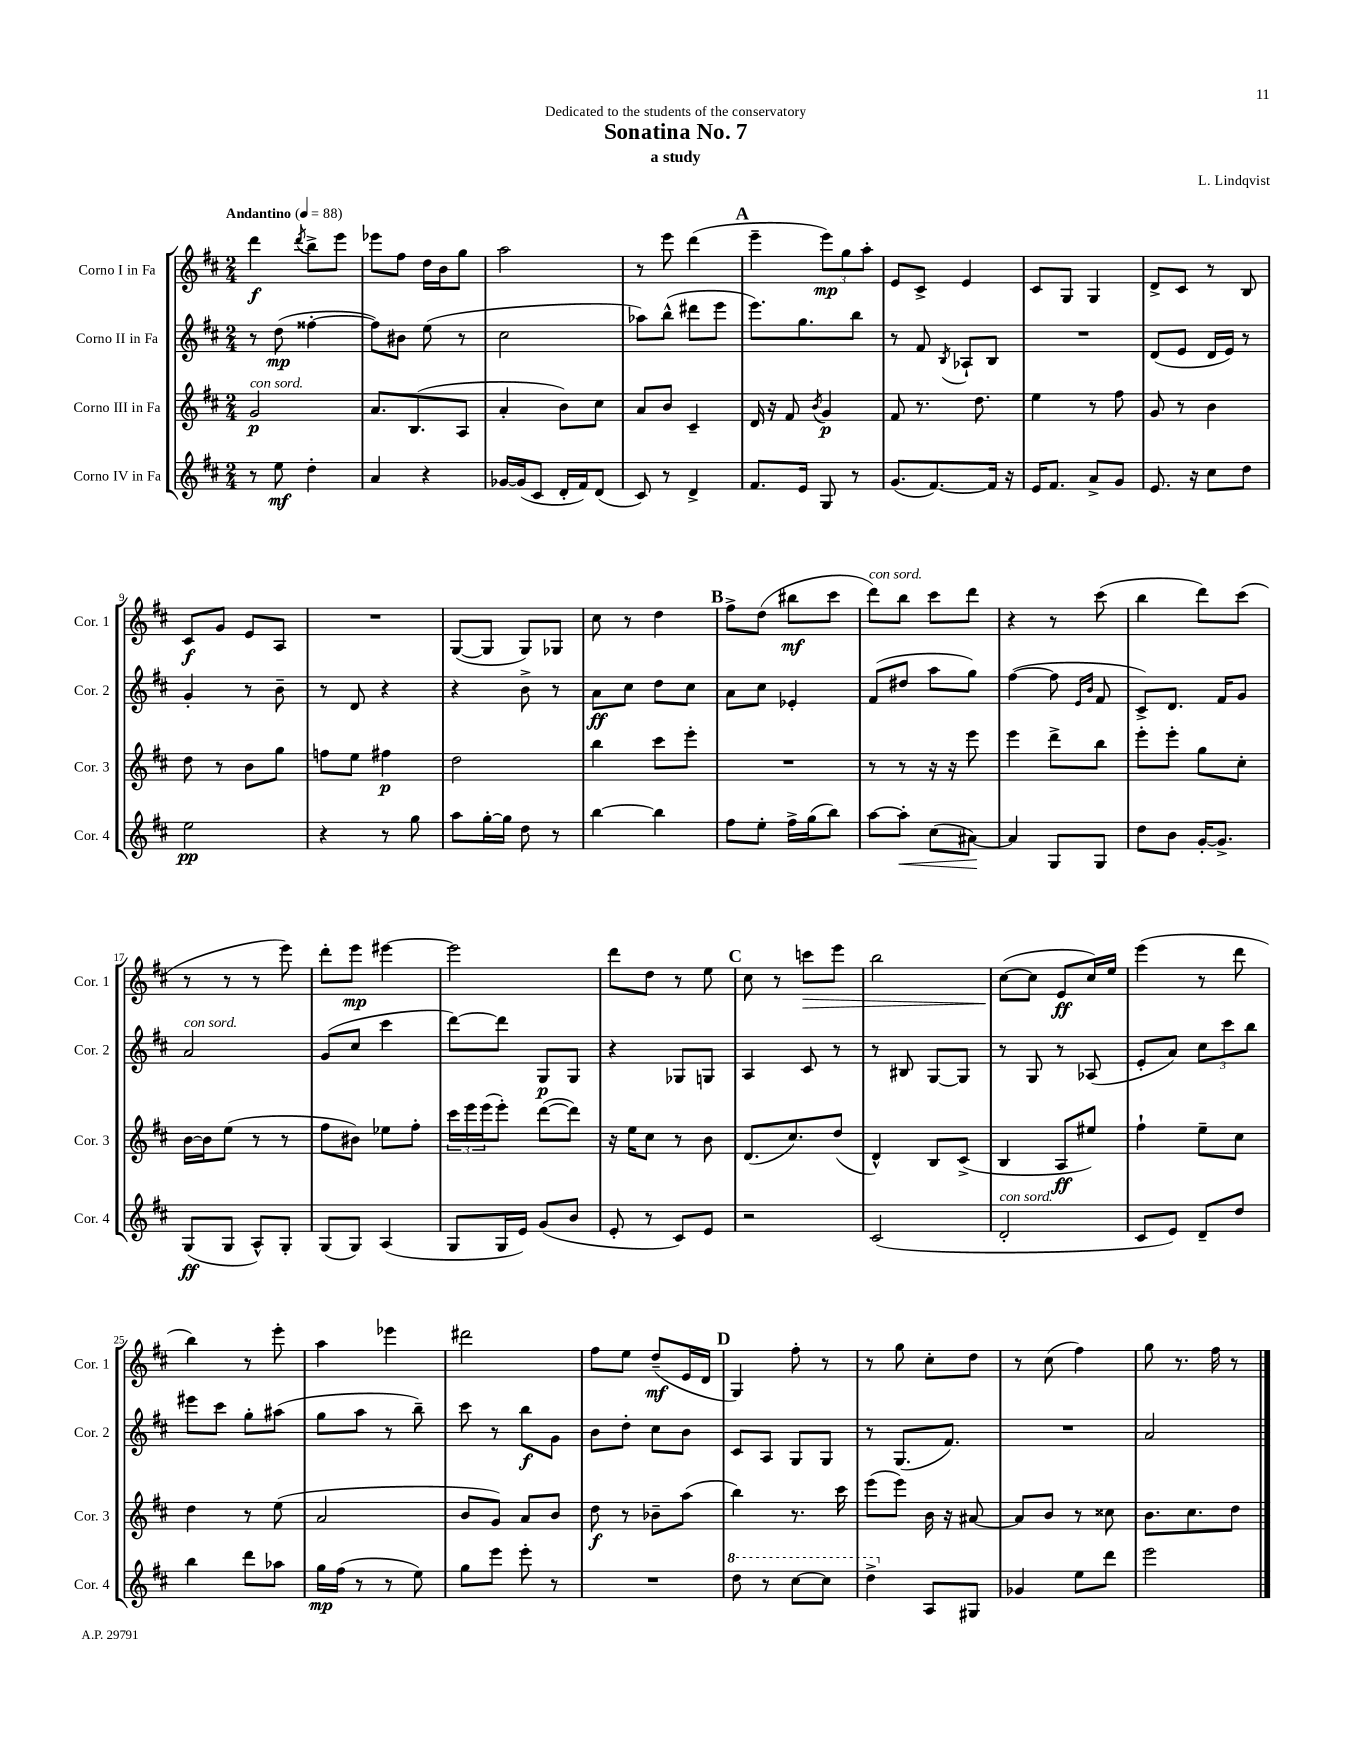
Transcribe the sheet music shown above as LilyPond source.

\header { title = "Sonatina No. 7" composer = "L. Lindqvist" subtitle = "a study" dedication = "Dedicated to the students of the conservatory" }
<<
\new StaffGroup <<
\new Staff = "s0" \with { instrumentName = "Corno I in Fa" shortInstrumentName = "Cor. 1" } {
    \clef treble \key d \major \numericTimeSignature \time 2/4 \tempo "Andantino" 4 = 88
    d'''4\f \acciaccatura { d'''8 } b''8-> e'''8 |
    ees'''8 fis''8 d''16 b'16 g''8 |
    a''2 |
    r8 e'''8 d'''4( |
    \mark \markup { \bold "A" } e'''4-- \tuplet 3/2 { e'''8\mp) g''8 a''8-. } |
    e'8 cis'8-> e'4 |
    cis'8 g8 g4 |
    d'8-> cis'8 r8 b8 |
    cis'8\f g'8 e'8 a8 |
    R2 |
    g8~( g8 g8) ges8 |
    cis''8 r8 d''4 |
    \mark \markup { \bold "B" } fis''8-> d''8( bis''8\mf cis'''8 |
    d'''8^\markup { \italic "con sord." }) b''8 cis'''8 d'''8 |
    r4 r8 cis'''8( |
    b''4 d'''8) cis'''8( |
    r8 r8 r8 e'''8) |
    d'''8-. e'''8\mp eis'''4~ |
    eis'''2 |
    d'''8 d''8 r8 e''8 |
    \mark \markup { \bold "C" } cis''8 r8 c'''8\> e'''8 |
    b''2 |
    cis''8~\!( cis''8 e'8\ff cis''16) e''16 |
    e'''4( r8 d'''8 |
    b''4) r8 e'''8-. |
    a''4 ees'''4 |
    dis'''2 |
    fis''8 e''8 d''8--\mf( e'16 d'16 |
    \mark \markup { \bold "D" } g4) fis''8-. r8 |
    r8 g''8 cis''8-. d''8 |
    r8 cis''8( fis''4) |
    g''8 r8. fis''16 r8 \bar "|." |
}
\new Staff = "s1" \with { instrumentName = "Corno II in Fa" shortInstrumentName = "Cor. 2" } {
    \clef treble \key d \major \numericTimeSignature \time 2/4
    r8 d''8\mp( fisis''4~-. |
    fisis''8) bis'8 e''8( r8 |
    cis''2 |
    aes''8) b''8-^( dis'''8 e'''8 |
    \mark \markup { \bold "A" } e'''8.) g''8. b''8 |
    r8 fis'8 \acciaccatura { b8 } aes8-! b8 |
    R2 |
    d'8( e'8 d'16 e'16) r8 |
    g'4-. r8 b'8-- |
    r8 d'8 r4 |
    r4 b'8-> r8 |
    a'8\ff cis''8 d''8 cis''8 |
    \mark \markup { \bold "B" } a'8 cis''8 ees'4-. |
    fis'8( dis''8 a''8 g''8) |
    fis''4~( fis''8 \grace { e'16 b'16 } fis'8 |
    cis'8->) d'8. fis'16 g'8 |
    a'2^\markup { \italic "con sord." } |
    g'8( cis''8 cis'''4 |
    d'''8~) d'''8 g8\p g8 |
    r4 ges8 g8 |
    \mark \markup { \bold "C" } a4 cis'8 r8 |
    r8 bis8 g8~ g8 |
    r8 g8 r8 aes8( |
    e'8-. a'8) \tuplet 3/2 { cis''8 cis'''8 b''8 } |
    eis'''8 cis'''8 g''8-. ais''8( |
    g''8 a''8 r8 b''8--) |
    cis'''8 r8 b''8\f g'8 |
    b'8 d''8-. cis''8 b'8 |
    \mark \markup { \bold "D" } cis'8 a8 g8 g8 |
    r8 g8.( fis'8.) |
    R2 |
    a'2 \bar "|." |
}
\new Staff = "s2" \with { instrumentName = "Corno III in Fa" shortInstrumentName = "Cor. 3" } {
    \clef treble \key d \major \numericTimeSignature \time 2/4
    g'2\p^\markup { \italic "con sord." } |
    a'8. b8.( a8 |
    a'4-. b'8) cis''8 |
    a'8 b'8 cis'4-- |
    \mark \markup { \bold "A" } d'16 r16 fis'8 \acciaccatura { b'8 } g'4\p |
    fis'8 r8. d''8. |
    e''4 r8 fis''8 |
    g'8 r8 b'4 |
    d''8 r8 b'8 g''8 |
    f''8 e''8 fis''4\p |
    d''2 |
    b''4 cis'''8 e'''8-. |
    \mark \markup { \bold "B" } R2 |
    r8 r8 r16 r16 e'''8 |
    e'''4 d'''8-> b''8 |
    e'''8-. e'''8-. g''8 cis''8-. |
    b'16~ b'16 e''8( r8 r8 |
    fis''8 bis'8) ees''8 fis''8-. |
    \tuplet 3/2 { cis'''16 e'''16 e'''16( } e'''8-.) d'''8~( d'''8) |
    r16 e''16 cis''8 r8 b'8 |
    \mark \markup { \bold "C" } d'8.( cis''8.) d''8( |
    d'4-^) b8 cis'8->( |
    b4 a8\ff eis''8) |
    fis''4-! e''8-- cis''8 |
    d''4 r8 e''8( |
    a'2 |
    b'8 g'8) a'8 b'8 |
    d''8\f r8 bes'8-- a''8( |
    \mark \markup { \bold "D" } b''4) r8. cis'''16 |
    e'''8( e'''8) b'16 r16 ais'8~ |
    ais'8 b'8 r8 cisis''8 |
    b'8. cis''8. d''8 \bar "|." |
}
\new Staff = "s3" \with { instrumentName = "Corno IV in Fa" shortInstrumentName = "Cor. 4" } {
    \clef treble \key d \major \numericTimeSignature \time 2/4
    r8 e''8\mf d''4-. |
    a'4 r4 |
    ges'16~ ges'16( cis'8 d'16-. fis'16) d'8( |
    cis'8) r8 d'4-> |
    \mark \markup { \bold "A" } fis'8. e'16 g8 r8 |
    g'8.( fis'8.~) fis'16 r16 |
    e'16 fis'8. a'8-> g'8 |
    e'8. r16 cis''8 d''8 |
    e''2\pp |
    r4 r8 g''8 |
    a''8 g''16~-. g''16 d''8 r8 |
    b''4~ b''4 |
    \mark \markup { \bold "B" } fis''8 e''8-. fis''16-> g''16( b''8) |
    a''8~ a''8-.\< cis''8( ais'8~\!) |
    ais'4 g8 g8 |
    d''8 b'8 g'16~-. g'8.-> |
    g8\ff( g8 a8-^) g8-. |
    g8( g8) a4( |
    g8 g16 e'16) g'8( b'8 |
    e'8-. r8 cis'8) e'8 |
    \mark \markup { \bold "C" } r2 |
    cis'2( |
    d'2-.^\markup { \italic "con sord." } |
    cis'8 e'8) d'8-- d''8 |
    b''4 d'''8 aes''8 |
    g''16\mp fis''16( r8 r8 e''8) |
    g''8 e'''8 e'''8-. r8 |
    R2 |
    \mark \markup { \bold "D" } \ottava #1 d'''8 r8 cis'''8~ cis'''8 |
    d'''4-> \ottava #0 a8 gis8 |
    ges'4 e''8 d'''8 |
    e'''2 \bar "|." |
}
>>
>>
